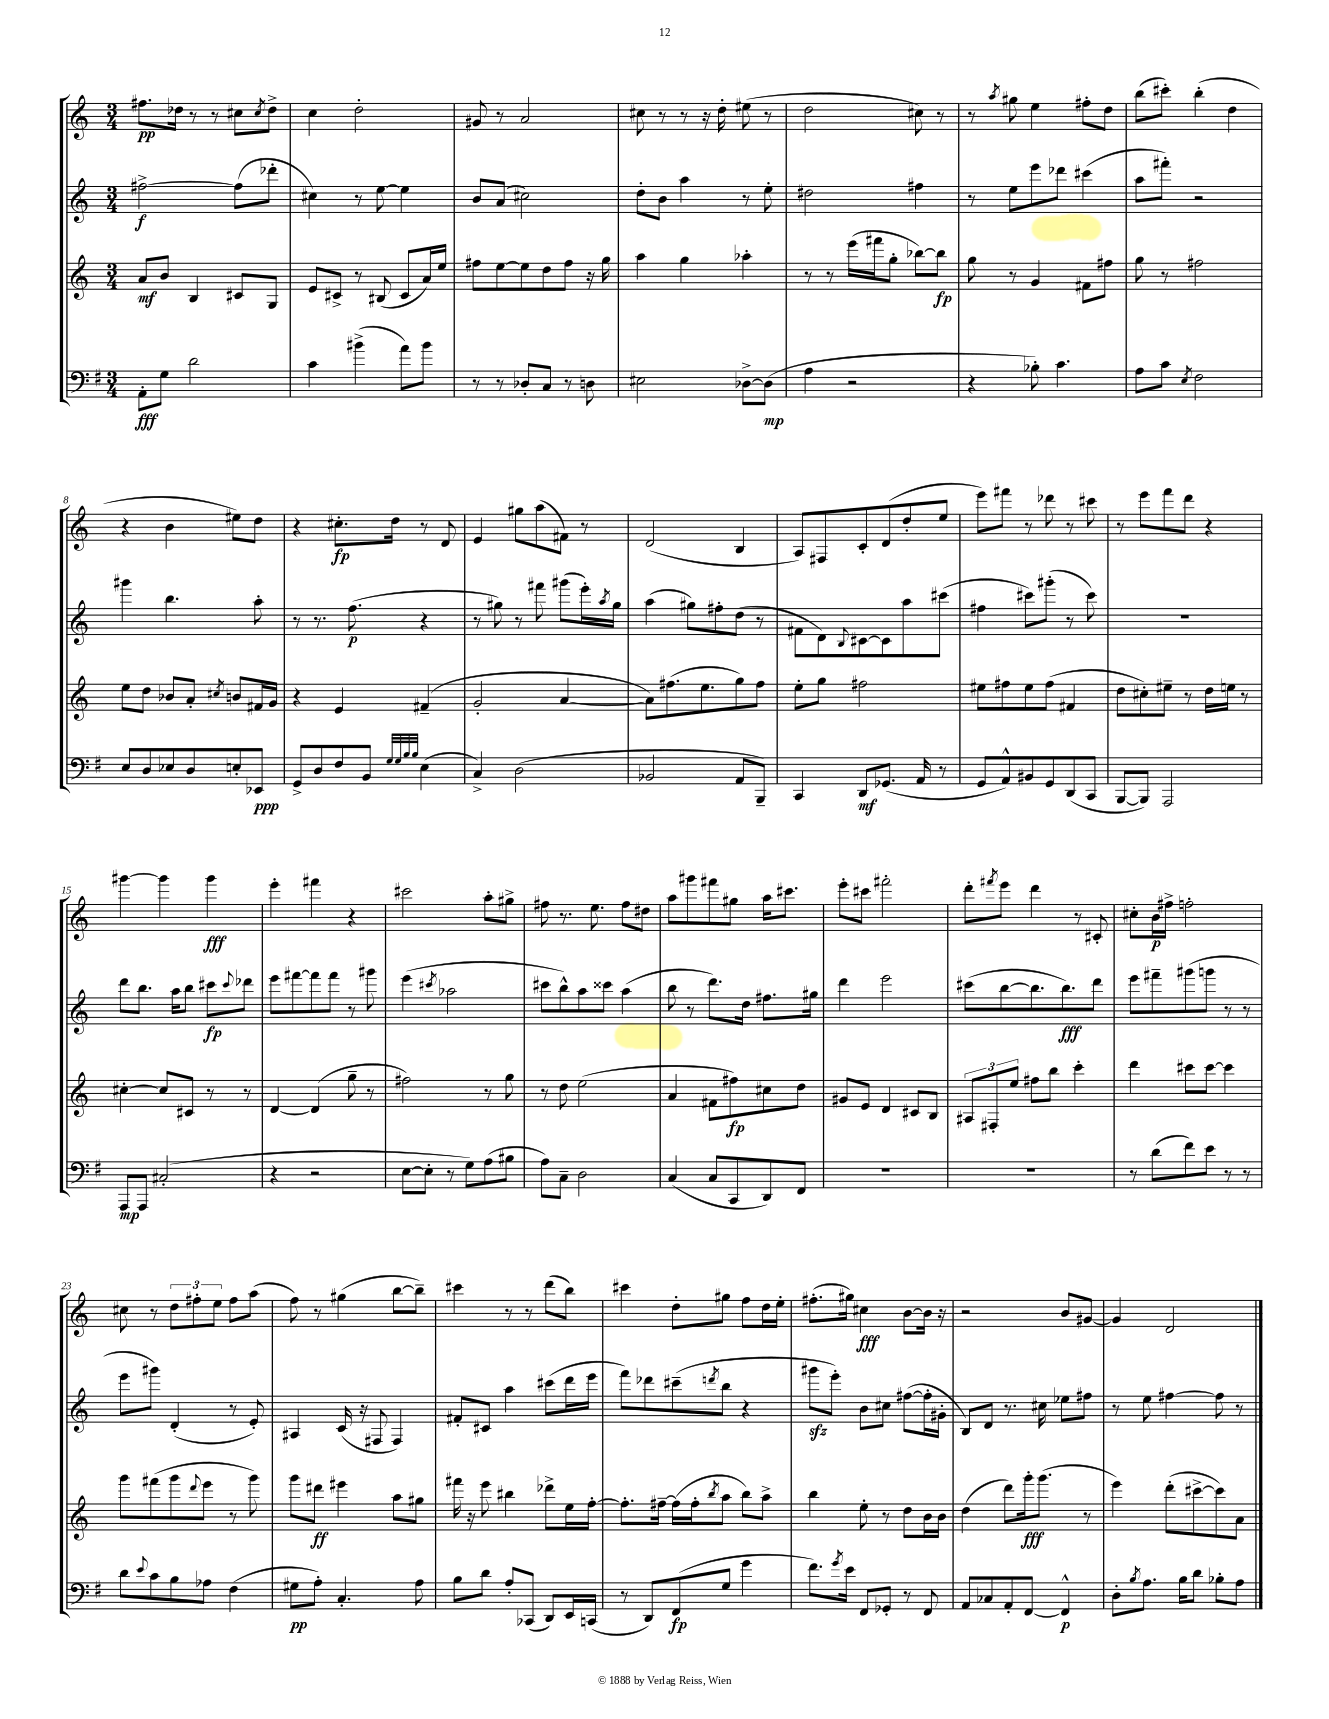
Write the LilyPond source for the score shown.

<<
\new StaffGroup <<
\new Staff = "s0" {
    \clef treble \key c \major \numericTimeSignature \time 3/4
    fis''8.\pp des''16 r8 r8 cis''8 \acciaccatura { cis''8 } des''8-> |
    c''4 d''2-. |
    gis'8 r8 a'2 |
    cis''8 r8 r8 r16 d''16-. eis''8( r8 |
    d''2 cis''8) r8 |
    r8 \acciaccatura { a''8 } gis''8 e''4 fis''8-. d''8 |
    b''8( cis'''8-.) b''4-.( d''4 |
    r4 b'4 eis''8) d''8 |
    r4 cis''8.-.\fp d''16 r8 d'8 |
    e'4 gis''8 a''8( fis'8) r8 |
    d'2( b4 |
    a8) fis8 c'8-. d'8( d''8-. e''8 |
    e'''8) fis'''8 r8 des'''8 r8 cis'''8 |
    r8 e'''8 f'''8 d'''8 r4 |
    gis'''4~ gis'''4 gis'''4\fff |
    e'''4-. fis'''4 r4 |
    cis'''2 a''8-. gis''8-> |
    fis''8 r8. e''8. fis''8 dis''8 |
    a''8 gis'''8 fis'''8 gis''8 a''16 cis'''8. |
    e'''8-. cis'''8 fis'''2-. |
    d'''8-. \acciaccatura { fis'''8 } e'''8 d'''4 r8 cis'8-. |
    cis''8-. b'16\p fis''16-> f''2-. |
    cis''8 r8 \tuplet 3/2 { d''8 fis''8-. e''8 } fis''8 a''8( |
    f''8) r8 gis''4( b''8~ b''8--) |
    cis'''4 r8 r8 d'''8( b''8) |
    cis'''4 d''8-. gis''8 f''8 d''16 e''16-. |
    fis''8.-.( gis''16) cis''4\fff b'8~ b'16 r16 |
    r2 b'8 gis'8~ |
    gis'4 d'2 \bar "|." |
}
\new Staff = "s1" {
    \clef treble \key c \major \numericTimeSignature \time 3/4
    fis''2~->\f fis''8( des'''8-. |
    cis''4) r8 e''8~ e''4 |
    b'8 a'8( cis''2) |
    d''8-. b'8 a''4 r8 e''8-. |
    dis''2 fis''4 |
    r8 e''8 e'''8 des'''8 cis'''4( |
    a''8 fis'''8-.) r2 |
    gis'''4 b''4. a''8-. |
    r8 r8. f''8.\p( r4 |
    r8 gis''8) r8 fis'''8 gis'''8( e'''16-.) \acciaccatura { a''8 } gis''16 |
    a''4( gis''8) fis''8-. d''8( r8 |
    fis'8 d'8) \appoggiatura { b8 } cis'8~ cis'8 a''8 cis'''8( |
    fis''4 cis'''8) gis'''8-.( r8 cis'''8) |
    R2. |
    d'''8 b''8. a''16 b''8 cis'''8\fp \appoggiatura { cis'''8 } des'''8 |
    e'''8 fis'''8~ fis'''8 fis'''8 r8 gis'''8 |
    e'''4( \acciaccatura { cis'''8 } aes''2 |
    cis'''8 b''8-^) a''8 cisis'''8 a''4( |
    b''8 r8 d'''8.) d''16 fis''8. gis''16 |
    d'''4 e'''2 |
    cis'''8( b''8~ b''8. b''8.\fff) d'''8 |
    e'''8 fis'''8-- gis'''8( g'''8 r8 r8 |
    e'''8 gis'''8) d'4-.( r8 e'8-.) |
    ais4 c'16( r16 fis8 fis4) |
    fis'8-. cis'8 a''4 cis'''8( d'''16 e'''16 |
    f'''8) des'''8 cis'''8--( \acciaccatura { d'''8 } b''8 r4 |
    gis'''8\sfz e'''8-.) b'8 cis''8 fis''8~( fis''16-. gis'16-. |
    b8) d'8 r8. cis''16 ees''8 fis''8 |
    r8 e''8 fis''4~ fis''8 r8 \bar "|." |
}
\new Staff = "s2" {
    \clef treble \key c \major \numericTimeSignature \time 3/4
    a'8\mf b'8 b4 cis'8 g8 |
    e'8 cis'8-> r8 bis8( cis'8 a'16) e''16 |
    fis''8 e''8~ e''8 d''8 fis''8 r16 g''16 |
    a''4 g''4 aes''4-. |
    r8 r8 e'''16( fis'''16 g''8-. bes''8~) bes''8\fp |
    g''8 r8 g'4 fis'8 fis''8 |
    g''8 r8 fis''2 |
    e''8 d''8 bes'8 a'8-. \acciaccatura { cis''8 } b'8 fis'16 g'16 |
    r4 e'4 fis'4--( |
    g'2-. a'4~ |
    a'8) fis''8.( e''8. g''8) fis''8 |
    e''8-. g''8 fis''2 |
    eis''8 fis''8 eis''8 fis''8( fis'4 |
    d''8 cis''8-.) eis''8-- r8 d''16 e''16 r8 |
    cis''4~-. cis''8 cis'8 r8 r8 |
    d'4~ d'4( g''8-- r8 |
    fis''2) r8 g''8 |
    r8 d''8 e''2( |
    a'4 fis'8 fis''8\fp) cis''8 d''8 |
    gis'8 e'8 d'4 cis'8 b8 |
    \tuplet 3/2 { ais8 fis8-. e''8 } fis''8 b''8 c'''4-. |
    d'''4 cis'''8 cis'''8~ cis'''4 |
    g'''8 fis'''8( g'''8 \appoggiatura { d'''8 } e'''8 r8 g'''8) |
    g'''8 dis'''8\ff eis'''4 a''8 gis''8 |
    fis'''16 r16 e'''8 bis''4 des'''8-> e''16 f''16~-. |
    f''8.-. fis''16~-- fis''16( fis''16-. \acciaccatura { b''8 } a''8 b''8) a''8-> |
    b''4 e''8-. r8 d''8 b'16 b'16 |
    d''4( d'''8) g'''16-.\fff g'''8.( r8 |
    e'''4) d'''8-.( cis'''8~-> cis'''8) a'8 \bar "|." |
}
\new Staff = "s3" {
    \clef bass \key g \major \numericTimeSignature \time 3/4
    a,8-.\fff g8 d'2 |
    c'4 bis'4->( a'8) bis'8 |
    r8 r8 des8-. c8 r8 d8 |
    eis2 des8~-> des8\mp( |
    a4 r2 |
    r4 bes8-.) c'4. |
    a8 c'8 \acciaccatura { e8 } fis2 |
    e8 d8 ees8 d8 e8-. ees,8\ppp |
    g,8-> d8 fis8 b,8 \grace { g32 g32 b32 b32 } e4( |
    c4->) d2( |
    bes,2 a,8 b,,8--) |
    c,4 d,8\mf ges,8.( a,16 r8 |
    g,8 a,8-^) bis,8 g,8 d,8( c,8 |
    b,,8~ b,,8) a,,2 |
    a,,8\mp a,,8 cis2-.( |
    r4 r2 |
    e8~ e8-. r8 g8) a8( bis8 |
    a8) c8-- d2 |
    c4( c8 c,8 d,8) fis,8 |
    R2. |
    R2. |
    r8 d'8( fis'8) e'8 r8 r8 |
    d'8 \appoggiatura { e'8 } c'8 b8 aes8 fis4( |
    gis8\pp a8-.) c4.-. a8 |
    b8 d'8 a8-. ces,8( d,8) e,16 c,16( |
    r8 d,8) fis,8\fp( g8 g'4 |
    fis'8.) \acciaccatura { g'8 } e'16 fis,8 ges,8-. r8 fis,8 |
    a,8 ces8 a,8-. fis,8~ fis,4-^\p |
    d8-. \acciaccatura { b8 } a8. b16 d'8 bes8-. a8 \bar "|." |
}
>>
>>
